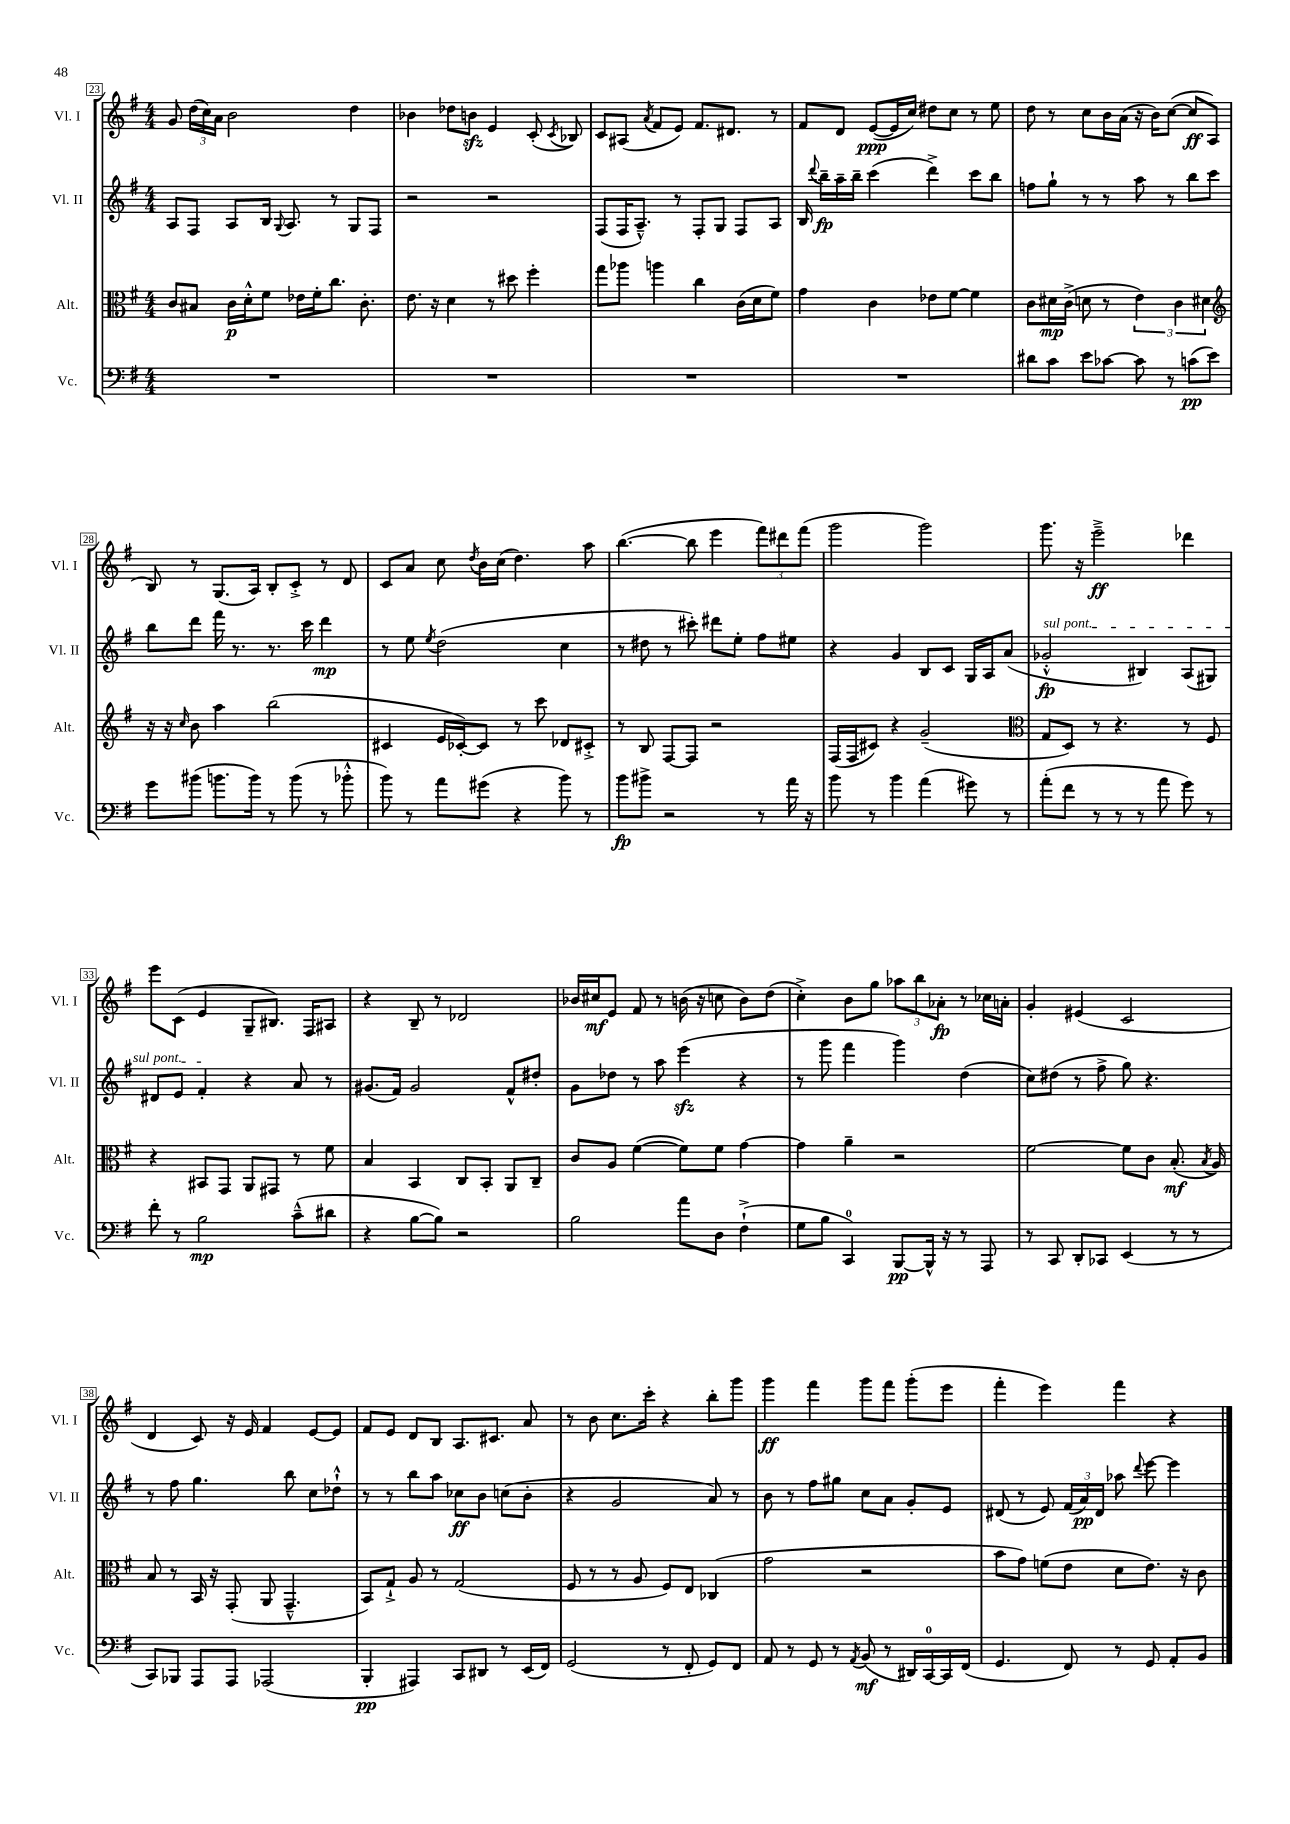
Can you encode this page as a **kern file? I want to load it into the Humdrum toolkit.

**kern	**dynam	**kern	**dynam	**kern	**dynam	**kern	**dynam
*part4	*part4	*part3	*part3	*part2	*part2	*part1	*part1
*staff4	*staff4	*staff3	*staff3	*staff2	*staff2	*staff1	*staff1
*I"Vc.	*	*I"Alt.	*	*I"Vl. II	*	*I"Vl. I	*
*I'Vc.	*	*I'Alt.	*	*I'Vl. II	*	*I'Vl. I	*
*clefF4	*	*clefC3	*	*clefG2	*	*clefG2	*
*k[f#]	*	*k[f#]	*	*k[f#]	*	*k[f#]	*
*M4/4	*	*M4/4	*	*M4/4	*	*M4/4	*
=23	=23	=23	=23	=23	=23	=23	=23
1r	.	8c/L	.	8A/L	.	8g/	.
.	.	8B#X/J	.	8F#/J	.	(24dd\LL	.
.	.	.	.	.	.	24cc\)	.
.	.	.	.	.	.	24a\JJ	.
.	.	16c\LL	p	8A/L	.	2b\	.
.	.	16d'^^\J	.	.	.	.	.
.	.	8f#\J	.	16B/Jk	.	.	.
.	.	.	.	8qqG/	.	.	.
.	.	.	.	8.A/	.	.	.
.	.	16e-X\LL	.	.	.	.	.
.	.	16f#'\J	.	.	.	.	.
.	.	8.cc\J	.	8r	.	.	.
.	.	.	.	8G/L	.	4dd\	.
.	.	8.c'\	.	.	.	.	.
.	.	.	.	8F#/J	.	.	.
=24	=24	=24	=24	=24	=24	=24	=24
1r	.	8.e\	.	2r	.	4b-X\	.
.	.	16r	.	.	.	.	.
.	.	4d\	.	.	.	8dd-X\L	.
.	.	.	.	.	.	8bnzz\J	.
.	.	8r	.	2r	.	4e/	.
.	.	8dd#X\	.	.	.	.	.
.	.	4ff#'\	.	.	.	(8c'/	.
.	.	.	.	.	.	8qc/	.
.	.	.	.	.	.	8B-X/)	.
=25	=25	=25	=25	=25	=25	=25	=25
1r	.	8gg\L	.	(8F#/L	.	8c/L	.
.	.	8aa-X\J	.	16F#/K	.	(8A#X/J	.
.	.	.	.	8.A~^^/J)	.	.	.
.	.	.	.	.	.	8qa/	.
.	.	4aan\	.	.	.	8f#/L	.
.	.	.	.	8r	.	8e/J)	.
.	.	4cc\	.	8F#'/L	.	8.f#/L	.
.	.	.	.	8G/J	.	.	.
.	.	.	.	.	.	8.d#X/J	.
.	.	(16c\LL	.	8F#/L	.	.	.
.	.	16d\J	.	.	.	.	.
.	.	8f#\J)	.	8A/J	.	8r	.
=26	=26	=26	=26	=26	=26	=26	=26
1r	.	4g\	.	16B/	.	8f#/L	.
.	.	.	.	8qqddd/	.	.	.
.	.	.	.	16bb~\LL	fp	.	.
.	.	.	.	16aa~\	.	8d/J	.
.	.	.	.	16bb~\JJ	.	.	.
.	.	4c\	.	(4ccc\	.	([8e/L	ppp
.	.	.	.	.	.	16e/L]	.
.	.	.	.	.	.	16cc/JJ)	.
.	.	8e-X\L	.	4ddd^\)	.	8dd#X\L	.
.	.	[8f#\J	.	.	.	8cc\J	.
.	.	4f#\]	.	8ccc\L	.	8r	.
.	.	.	.	8bb\J	.	8ee\	.
=27	=27	=27	=27	=27	=27	=27	=27
8d#X\L	.	8c\L	.	8ffn\L	.	8dd\	.
8c\J	.	16d#X\L	mp	8gg`\J	.	8r	.
.	.	(16c^\JJ	.	.	.	.	.
8e\L	.	8dn\	.	8r	.	8cc\L	.
[8c-X\J	.	8r	.	8r	.	16b\L	.
.	.	.	.	.	.	(16a\JJ	.
8c-\]	.	6e\)	.	8aa\	.	16r	.
.	.	.	.	.	.	16b\KL)	.
8r	.	.	.	8r	.	([8cc\J	.
.	.	6c\	.	.	.	.	.
(8cn\L	pp	.	.	8bb\L	.	8cc/L]	ff
.	.	6d#X\	.	.	.	.	.
8e\J)	.	.	.	8ccc\J	.	8A/J	.
!!LO:LB:g=z
=28	=28	=28	=28	=28	=28	=28	=28
*	*	*clefG2	*	*	*	*	*
8g\L	.	16r	.	8bb\L	.	8B/)	.
.	.	16r	.	.	.	.	.
.	.	16qqcc/	.	.	.	.	.
(8b#X\J	.	8b\	.	8ddd\J	.	8r	.
8.bn\L	.	4aa\	.	16fff#\	.	(8.G/L	.
.	.	.	.	8.r	.	.	.
16b\Jk)	.	.	.	.	.	16A/Jk)	.
8r	.	(2bb\	.	8.r	.	8B'/L	.
(8b\	.	.	.	.	.	8c'^/J	.
.	.	.	.	16ccc\	.	.	.
8r	.	.	.	4ddd\	mp	8r	.
8b-X'^^\	.	.	.	.	.	8d/	.
=29	=29	=29	=29	=29	=29	=29	=29
8b\)	.	4c#X/	.	8r	.	8c/L	.
8r	.	.	.	8ee\	.	8a/J	.
.	.	.	.	8qee/	.	.	.
8a\L	.	16e/LL	.	(2dd\	.	8cc\	.
.	.	[16c-X'/J)	.	.	.	.	.
.	.	.	.	.	.	8qdd/	.
(8g#X\J	.	8c-/J]	.	.	.	16b\LL	.
.	.	.	.	.	.	(16cc\JJ	.
4r	.	8r	.	.	.	4.dd\)	.
.	.	8ccc\	.	.	.	.	.
8b\)	.	8d-X/L	.	4cc\	.	.	.
8r	.	8c#X'^/J	.	.	.	8aa\	.
=30	=30	=30	=30	=30	=30	=30	=30
8b\L	fp	8r	.	8r	.	([4.bb\	.
8b#X^\J	.	8B/	.	8dd#X\	.	.	.
2r	.	[8F#/L	.	8r	.	.	.
.	.	8F#/J]	.	8ccc#X'\)	.	8bb\]	.
.	.	2r	.	8ddd#X\L	.	4eee\	.
.	.	.	.	8ee'\J	.	.	.
8r	.	.	.	8ff#\L	.	12fff#\L)	.
.	.	.	.	.	.	12ddd#X\	.
16a\	.	.	.	8ee#X\J	.	.	.
.	.	.	.	.	.	(12fff#\J	.
16r	.	.	.	.	.	.	.
=31	=31	=31	=31	=31	=31	=31	=31
8b\	.	(16F#/LL	.	4r	.	2ggg\	.
.	.	16F#/J	.	.	.	.	.
8r	.	8c#X/J)	.	.	.	.	.
4b\	.	4r	.	4g/	.	.	.
(4a\	.	(2g~/	.	8B/L	.	2ggg\)	.
.	.	.	.	8c/J	.	.	.
8g#X\)	.	.	.	16G/LL	.	.	.
.	.	.	.	16A/J	.	.	.
8r	.	.	.	(8a/J	.	.	.
=32	=32	=32	=32	=32	=32	=32	=32
*	*	*clefC3	*	*	*	*	*
!	!	!	!	!LO:TX:a:i:t=sul pont.	!	!	!
(8a'\L	.	8G/L	.	2g-X'^^/	fp	8.ggg\	.
8f#\J	.	8D/J)	.	.	.	.	.
.	.	.	.	.	.	16r	.
8r	.	8r	.	.	.	2eee~^\	ff
8r	.	4.r	.	.	.	.	.
8r	.	.	.	4B#X/)	.	.	.
8a\	.	.	.	.	.	.	.
8g\)	.	8r	.	(8A/L	.	4ddd-X\	.
8r	.	8F#/	.	8G#X/J)	.	.	.
!!LO:LB:g=z
=33	=33	=33	=33	=33	=33	=33	=33
8f#'\	.	4r	.	8d#X/L	.	8eee\L	.
8r	.	.	.	8e/J	.	(8c\J	.
2B\	mp	8BB#X/L	.	4f#'/	.	4e/	.
.	.	8GG/J	.	.	.	.	.
.	.	8AA/L	.	4r	.	8G~/L	.
.	.	8GG#X/J	.	.	.	8.B#X/J)	.
(8c~^^\L	.	8r	.	8a/	.	.	.
.	.	.	.	.	.	16F#/KL	.
8d#X\J	.	8f#\	.	8r	.	8A#X/J	.
=34	=34	=34	=34	=34	=34	=34	=34
4r	.	4B/	.	(8.g#X/L	.	4r	.
.	.	.	.	16f#/Jk)	.	.	.
[8B\L	.	4BB/	.	2g#/	.	8B~/	.
8B\J])	.	.	.	.	.	8r	.
2r	.	8C/L	.	.	.	2d-X/	.
.	.	8BB'/J	.	.	.	.	.
.	.	8AA/L	.	8f#^^/L	.	.	.
.	.	8C~/J	.	8dd#X'/J	.	.	.
=35	=35	=35	=35	=35	=35	=35	=35
2B\	.	8c/L	.	8g\L	.	16b-X/LL	.
.	.	.	.	.	.	16cc#X/J	mf
.	.	8A/J	.	8dd-X\J	.	8e/J	.
.	.	([4f#\	.	8r	.	8f#/	.
.	.	.	.	8aa\	.	8r	.
8a\L	.	8f#\L])	.	(4eeezz\	.	(16bn\	.
.	.	.	.	.	.	16r	.
8D\J	.	8f#\J	.	.	.	8ccn\	.
(4F#`^\	.	[4g\	.	4r	.	8b\L)	.
.	.	.	.	.	.	(8dd\J	.
=36	=36	=36	=36	=36	=36	=36	=36
8G\L	.	4g\]	.	8r	.	4cc'^\)	.
8B\J	.	.	.	8ggg\	.	.	.
4CC/)	.	4a~\	.	4fff#\	.	8b\L	.
.	.	.	.	.	.	8gg\J	.
[8BBB/L	pp	2r	.	4ggg\)	.	12aa-X\L	.
.	.	.	.	.	.	12bb\	.
16BBB^^/Jk]	.	.	.	.	.	.	.
.	.	.	.	.	.	12a-X'\J	fp
16r	.	.	.	.	.	.	.
8r	.	.	.	(4dd\	.	8r	.
8AAA/	.	.	.	.	.	16cc-X\LL	.
.	.	.	.	.	.	16an'\JJ	.
=37	=37	=37	=37	=37	=37	=37	=37
8r	.	[2f#\	.	8cc\L)	.	4g'/	.
8CC/	.	.	.	(8dd#X\J	.	.	.
8DD'/L	.	.	.	8r	.	(4e#X/	.
8CC-X/J	.	.	.	8ff#^\	.	.	.
(4EE/	.	8f#\L]	.	8gg\)	.	2c/	.
.	.	8c\J	.	4.r	.	.	.
8r	.	(8.B'/	mf	.	.	.	.
8r	.	.	.	.	.	.	.
.	.	8qB/	.	.	.	.	.
.	.	16A/)	.	.	.	.	.
!!LO:LB:g=z
=38	=38	=38	=38	=38	=38	=38	=38
8CC/L)	.	8B/	.	8r	.	4d/	.
8BBB-X/J	.	8r	.	8ff#\	.	.	.
8AAA/L	.	16BB/	.	4.gg\	.	8c/)	.
.	.	16r	.	.	.	.	.
8AAA/J	.	(8GG'/	.	.	.	16r	.
.	.	.	.	.	.	16e/	.
(2AAA-X/	.	8AA/	.	.	.	4f#/	.
.	.	4.GG~^^/	.	8bb\	.	.	.
.	.	.	.	8cc\L	.	[8e/L	.
.	.	.	.	8dd-X`^^\J	.	8e/J]	.
=39	=39	=39	=39	=39	=39	=39	=39
4BBB'/	pp	8BB/L)	.	8r	.	8f#/L	.
.	.	8G`^/J	.	8r	.	8e/J	.
4AAA#X/)	.	8A/	.	8bb\L	.	8d/L	.
.	.	8r	.	8aa\J	.	8B/J	.
8CC/L	.	(2G/	.	8cc-X\L	ff	8.A/L	.
8DD#X/J	.	.	.	8b\J	.	.	.
.	.	.	.	.	.	8.c#X/J	.
8r	.	.	.	(8ccn\L	.	.	.
(16EE/LL	.	.	.	8b'\J	.	8a/	.
16FF#/JJ)	.	.	.	.	.	.	.
=40	=40	=40	=40	=40	=40	=40	=40
(2GG/	.	8F#/	.	4r	.	8r	.
.	.	8r	.	.	.	8b\	.
.	.	8r	.	2g/	.	8.cc\L	.
.	.	8A/	.	.	.	.	.
.	.	.	.	.	.	16ccc'\Jk	.
8r	.	8F#/L)	.	.	.	4r	.
8FF#'/	.	8E/J	.	.	.	.	.
8GG/L)	.	(4C-X/	.	8a/)	.	8bb'\L	.
8FF#/J	.	.	.	8r	.	8ggg\J	.
=41	=41	=41	=41	=41	=41	=41	=41
8AA/	.	2g\	.	8b\	.	4ggg\	ff
8r	.	.	.	8r	.	.	.
8GG/	.	.	.	8ff#\L	.	4fff#\	.
8r	.	.	.	8gg#X\J	.	.	.
8qAA/	.	.	.	.	.	.	.
(8BB/	mf	2r	.	8cc\L	.	8ggg\L	.
8r	.	.	.	8a\J	.	8fff#\J	.
16DD#X/LL)	.	.	.	8g'/L	.	(8ggg'\L	.
[16CC/	.	.	.	.	.	.	.
16CC/]	.	.	.	8e/J	.	8eee\J	.
(16FF#/JJ	.	.	.	.	.	.	.
=42	=42	=42	=42	=42	=42	=42	=42
4.GG/	.	8b\L	.	(8d#X/	.	4fff#'\	.
.	.	8g\J)	.	8r	.	.	.
.	.	(8fn\L	.	8e/)	.	4eee\)	.
8FF#/)	.	8e\J	.	(24f#/LL	.	.	.
.	.	.	.	24a/)	pp	.	.
.	.	.	.	24d#/JJ	.	.	.
8r	.	8d\L	.	8aa-X\	.	4fff#\	.
.	.	.	.	8qqddd/	.	.	.
8GG/	.	8.e\J)	.	[8eee\	.	.	.
8AA'/L	.	.	.	4eee\]	.	4r	.
.	.	16r	.	.	.	.	.
8BB/J	.	8c\	.	.	.	.	.
==	==	==	==	==	==	==	==
*-	*-	*-	*-	*-	*-	*-	*-
